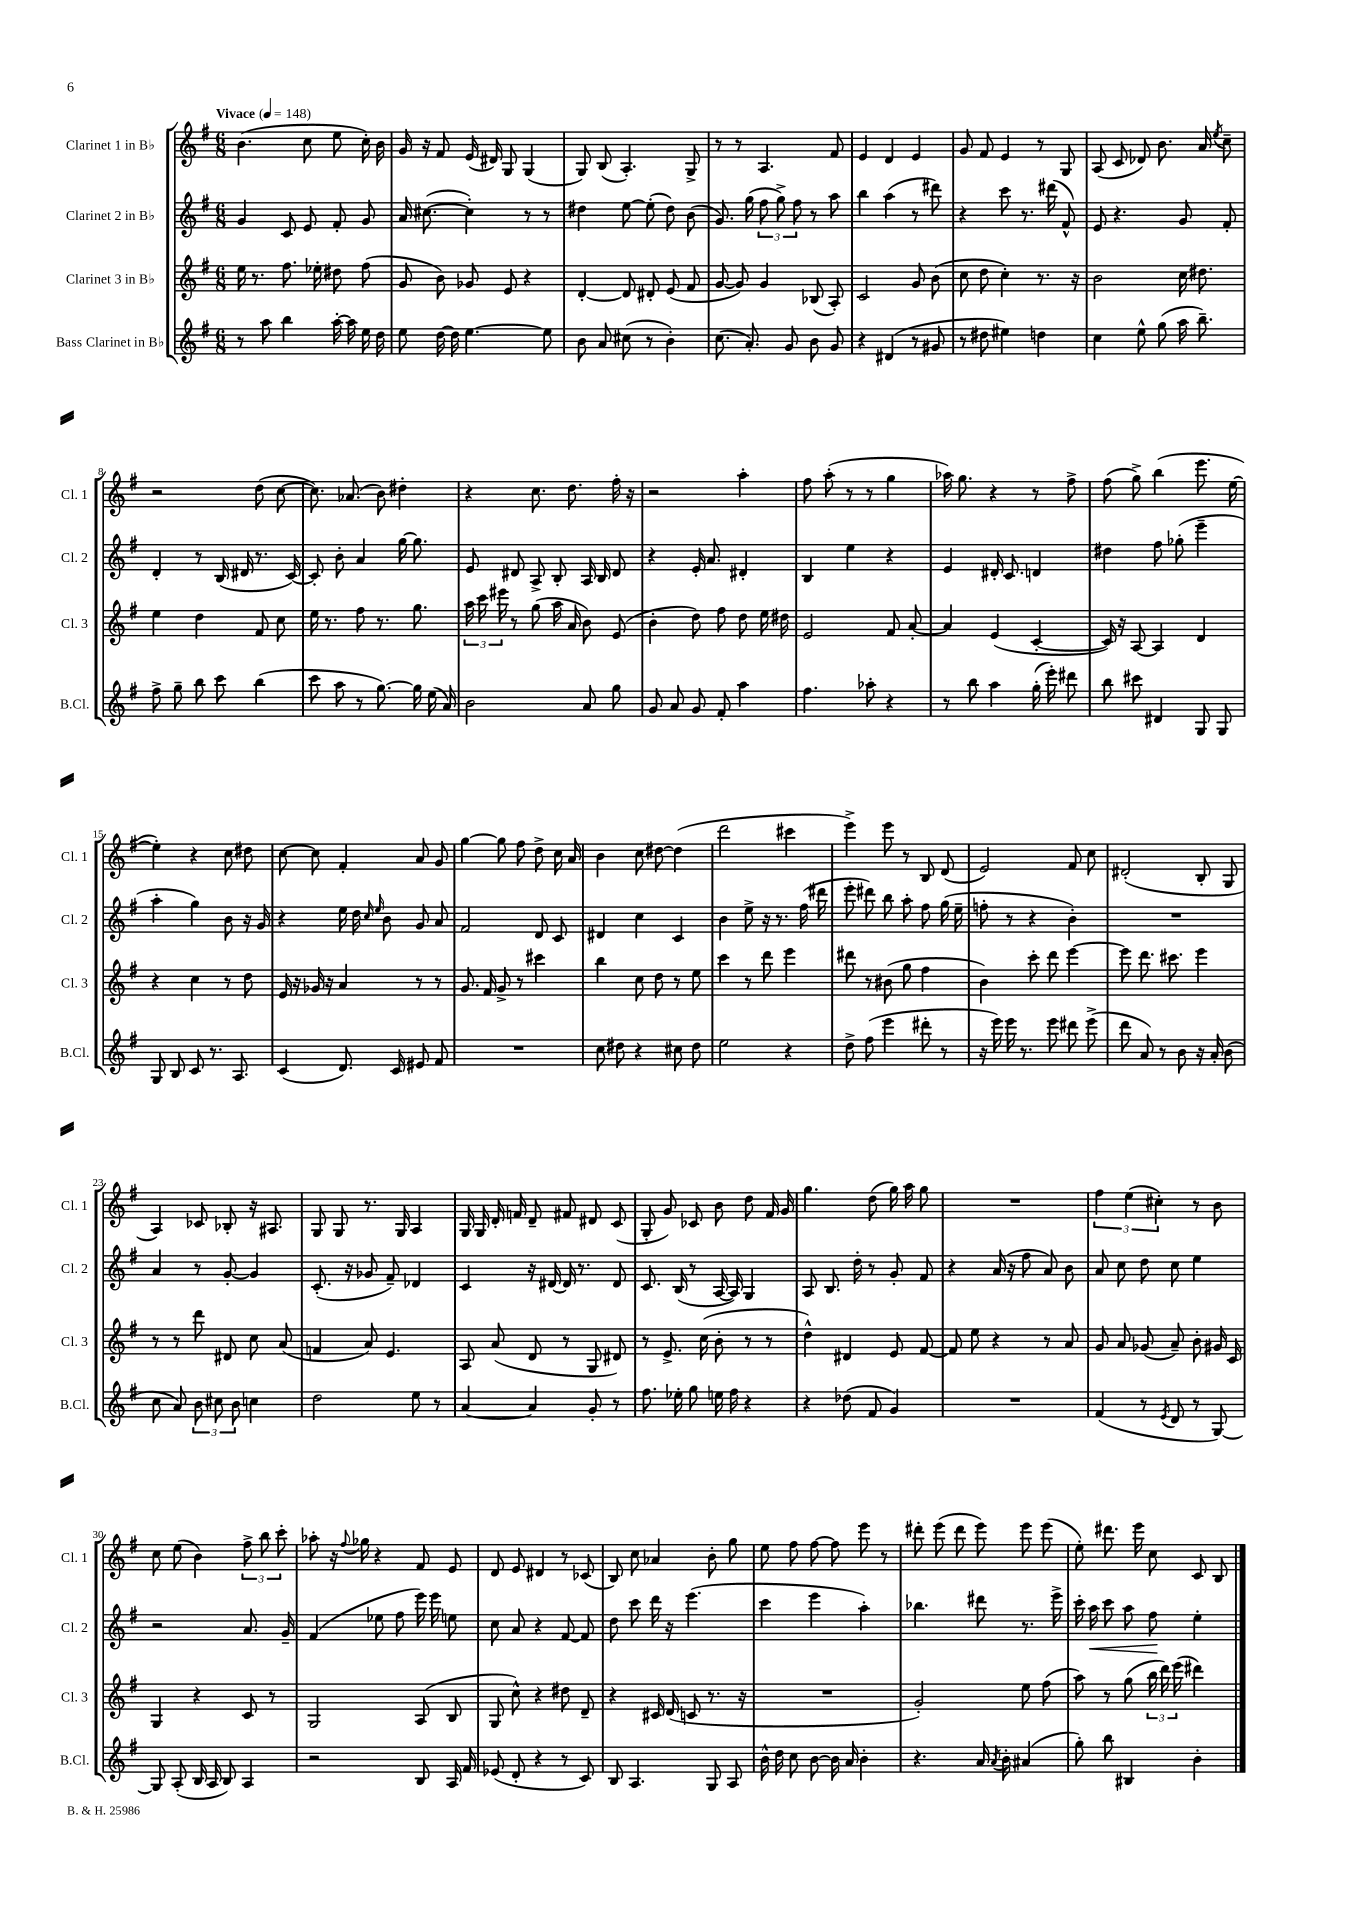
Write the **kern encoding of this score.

**kern	**kern	**kern	**kern
*staff4	*staff3	*staff2	*staff1
*clefG2	*clefG2	*clefG2	*clefG2
*k[f#]	*k[f#]	*k[f#]	*k[f#]
*M6/8	*M6/8	*M6/8	*M6/8
*MM148	*MM148	*MM148	*MM148
8r	16ee\	4g/	(4.b\
.	8.r	.	.
8aa\	.	.	.
4bb\	8.ff#\	8c/	.
.	.	8e/	8cc\
.	16ee-'\	.	.
[16aa'\	8dd#\	8f#'/	8ee\
16aa\]	.	.	.
16ee\	(8ff#\	8g/	16cc'\)
16dd\	.	.	16b\
=	=	=	=
8ee\	8g/	16a/	16g/
.	.	([8.cc#\	16r
[16dd\	8b\)	.	8f#/
16dd\]	.	.	.
[4.ee\	8g-/	4cc#'\])	(16e/
.	.	.	16d#/)
.	8e/	.	8G/
.	4r	8r	(4G/
8ee\]	.	8r	.
=	=	=	=
8b\	[4d'/	4dd#\	8G/)
8a/	.	.	(8B/
(8cc#\	8d/]	[8ee\	4.A'/)
8r	8d#'/	(8ee'\]	.
4b'\)	(8e/	8dd#\)	.
.	8f#/	(8b\	8G^/
=	=	=	=
(8.cc\	[8g/	8.g/)	8r
.	8g/])	.	8r
8.a'/)	.	(16gg\	.
.	4g/	12ff#\	4.A/
.	.	12gg^\)	.
8g/	.	.	.
.	.	12ff#\	.
8b\	(8B-/	8r	.
8g/	8A'/)	8aa\	8f#/
=	=	=	=
4r	2c/	4bb\	4e/
(4d#/	.	(4aa\	4d/
8r	8g/	8r	4e/
8g#/	(8b\	8ddd#\)	.
=	=	=	=
8r	8cc\	4r	8g/
8dd#\	8dd\	.	8f#/
4ee#\)	4cc'\)	8ccc\	4e/
.	.	8.r	.
4dd\	8.r	.	8r
.	.	(16ddd#\	.
.	.	8f#^^/)	8G/
.	16r	.	.
=	=	=	=
4cc\	2b\	8e/	(8A/
.	.	4.r	8c/
8ee^^\	.	.	8d-/)
(8gg\	.	.	8.b\
16aa\	16cc\	8g/	.
8.bb~\)	8.dd#\	.	16a/
.	.	.	8qee/
.	.	8f#'/	8cc~\
=	=	=	=
8ff#^\	4ee\	4d'/	2r
8gg~\	.	.	.
8bb\	4dd\	8r	.
8ccc\	.	(16B/	.
.	.	16d#/	.
(4bb\	8f#/	8.r	(8dd\
.	8cc\	.	[8cc\
.	.	[16c/)	.
=	=	=	=
8ccc\	16ee\	8c'/]	8.cc\])
.	8.r	.	.
8aa\	.	8b'\	.
.	.	.	(8.a-/
8r	8ff#\	4a/	.
[8.gg\)	8.r	.	8b\)
.	.	[16gg\	4dd#'\
16gg\]	8.gg\	8.gg\]	.
(16ee\	.	.	.
16a/)	.	.	.
=	=	=	=
2b\	24aa\	8e/	4r
.	24ccc\	.	.
.	24eee#\	.	.
.	8r	8d#/	.
.	(8gg\	8A^/	8.cc\
.	16aa\	8B'/	.
.	16a/	.	8.dd\
8a/	8b\)	16A/	.
.	.	16B/	.
8gg\	(8e/	8d#/	16ff#'\
.	.	.	16r
=	=	=	=
8g/	4b'\	4r	2r
8a/	.	.	.
8g/	8dd\)	16e'/	.
.	.	8.a/	.
8f#'/	8ff#\	.	.
4aa\	8dd\	4d#'/	4aa'\
.	16ee\	.	.
.	16dd#\	.	.
=	=	=	=
4.ff#\	2e/	4B/	8ff#\
.	.	.	(8aa'\
.	.	4ee\	8r
8aa-'\	.	.	8r
4r	8f#/	4r	4gg\
.	[8a'/	.	.
=	=	=	=
8r	4a/]	4e/	16aa-\)
.	.	.	8.gg\
8bb\	.	.	.
4aa\	(4e/	16d#'/	4r
.	.	8.c/	.
(16gg'\	[4c'/	4d/	8r
16eee'\)	.	.	.
8ddd#\	.	.	8ff#^\
=	=	=	=
8bb\	16c/])	4dd#\	(8ff#\
.	16r	.	.
8ccc#\	[8A/	.	8gg^\)
4d#/	4A/]	8ff#\	(4bb\
.	.	(8gg-'\	.
8G/	4d/	4eee~\	8.eee\
8G/	.	.	.
.	.	.	[16ee\
=	=	=	=
8G/	4r	4aa'\	4ee'\])
8B/	.	.	.
8c/	4cc\	4gg\)	4r
8.r	.	.	.
.	8r	8b\	8cc\
8.A/	.	.	.
.	8dd\	16r	8dd#\
.	.	16g/	.
=	=	=	=
(4c/	16e/	4r	[8cc\
.	16r	.	.
.	16g-/	.	8cc\]
.	16r	.	.
8.d/)	4a/	16ee\	4f#'/
.	.	16dd\	.
.	.	16qqcc/	.
.	.	16qqee/	.
.	.	8b\	.
16c/	.	.	.
8e#/	8r	8g/	8a/
8f#/	8r	8a/	8g/
=	=	=	=
2.r	8.g/	2f#/	[4gg\
.	16f#/	.	.
.	8g^/	.	8gg\]
.	8r	.	8ff#\
.	4ccc#\	8d/	8dd^\
.	.	8c/	16cc\
.	.	.	16a/
=	=	=	=
8cc\	4bb\	4d#/	4b\
8dd#\	.	.	.
4r	8cc\	4cc\	8cc\
.	8dd\	.	[8dd#\
8cc#\	8r	4c/	(4dd#\]
8dd#\	8ee\	.	.
=	=	=	=
2ee\	4ccc\	4b\	2ddd\
.	8r	8ee^\	.
.	8ddd\	16r	.
.	.	8.r	.
4r	4eee\	.	4ccc#\
.	.	(16ff#\	.
.	.	16ddd#\	.
=	=	=	=
8dd^\	8ddd#\	8eee'\	4eee^\)
(8ff#\	8r	8ddd#\)	.
4eee\	(8b#\	8bb\	8eee\
.	8gg\	8aa'\	8r
8ddd#'\	4ff#\	8ff#\	8B/
8r	.	(16gg\	(8d/
.	.	16ee~\	.
=	=	=	=
16r	4b\)	8ff'\	2e/)
16eee\)	.	.	.
16eee\	.	8r	.
8.r	.	.	.
.	8ccc'\	4r	.
8eee\	8ddd\	.	.
8ddd#\	[4eee\	4b'\)	8f#/
(8eee^\	.	.	8cc\
=	=	=	=
8ddd\	8eee\]	2.r	(2d#'/
8a/)	8.ddd\	.	.
8r	.	.	.
.	8.ccc#\	.	.
8b\	.	.	.
16r	4eee\	.	8B'/
16a'/	.	.	.
(8b\	.	.	8G/
=	=	=	=
8cc\	8r	4a/	4A/)
8a/)	8r	.	.
12b\	8ddd\	8r	8c-/
12cc#\	.	.	.
.	8d#/	[8g'/	8B-'/
12b\	.	.	.
4cc\	8cc\	4g/]	16r
.	.	.	8.A#/
.	(8a/	.	.
=	=	=	=
2dd\	4f/	(8.c'/	8G/
.	.	.	8G/
.	.	16r	.
.	8a/)	8g-/	8.r
.	4.e/	8f#~/)	.
.	.	.	16G/
8ee\	.	4d-/	4A/
8r	.	.	.
=	=	=	=
[4a/	8A/	4c/	16G/
.	.	.	16G/
.	(8a/	.	16d'/
.	.	.	16f/
4a/]	8d/	16r	8d~/
.	.	[16d#/	.
.	8r	16d#/]	8f#/
.	.	8.r	.
8g'/	8G/	.	8d#/
8r	8d#/)	8d#/	(8c/
=	=	=	=
8.ff#\	8r	8.c/	8G'/
.	8.e^/	.	8g/)
16ee-'\	.	(16B/	.
8gg\	.	8r	8c-/
.	(16cc\	.	.
16ee\	8b'\	[16A/	8b\
16ff#\	.	16A/])	.
4r	8r	4G/	8dd\
.	8r	.	16f#/
.	.	.	16g/
=	=	=	=
4r	4dd^^\)	8A/	4.gg\
.	.	8.B/	.
(8dd-\	4d#/	.	.
.	.	16dd'\	.
8f#/	.	8r	(8dd\
4g/)	8e/	8g'/	16gg\)
.	.	.	16aa\
.	[8f#/	8f#/	8gg\
=	=	=	=
2.r	8f#/]	4r	2.r
.	8ee\	.	.
.	4r	(16a/	.
.	.	16r	.
.	.	8ff#\	.
.	8r	8a/)	.
.	8a/	8b\	.
=	=	=	=
(4f#/	8g/	8a/	6ff#\
.	8a/	8cc\	.
.	.	.	(6ee\
8r	(8g-/	8dd\	.
.	.	.	6cc#'\)
8qe/	.	.	.
8d/	8a~/)	8cc\	.
8r	8b'\	4ee\	8r
[8G/)	16g#/	.	8b\
.	16c/	.	.
=	=	=	=
8G/]	4G/	2r	8cc\
(8A'/	.	.	(8ee\
16B/	4r	.	4b\)
16A/	.	.	.
8B/)	.	.	.
4A/	8c/	8.a/	12ff#^\
.	.	.	12bb\
.	8r	.	.
.	.	.	12ccc'\
.	.	16g~/	.
=	=	=	=
2r	2G/	(4f#/	8aa-'\
.	.	.	16r
.	.	.	8qqff#/
.	.	.	16gg-\
.	.	8ee-\	4r
.	.	8ff#\	.
8B/	(8A/	16eee\)	8f#/
.	.	16eee\	.
16A/	8B/	8ee\	8e/
16f#/	.	.	.
=	=	=	=
(8e-/	8G/	8cc\	8d/
8d'/	8cc^^\)	8a/	8e/
4r	4r	4r	4d#/
8r	8dd#\	[8f#/	8r
8c/)	8d~/	8f#/]	(8c-/
=	=	=	=
8B/	4r	8dd\	8B/)
4.A/	.	8ccc\	8cc\
.	16c#/	16ddd\	4a-/
.	(16d/	16r	.
.	8c/	(4.eee\	.
8G/	8.r	.	8b'\
8A/	.	.	8gg\
.	16r	.	.
=	=	=	=
16b^^\	2.r	4ccc\	8ee\
16dd\	.	.	.
8cc\	.	.	8ff#\
[8b\	.	4eee\	[8ff#\
16b\]	.	.	8ff#\]
16a/	.	.	.
4b'\	.	4aa'\)	8eee\
.	.	.	8r
=	=	=	=
4.r	2g'/)	4.bb-\	8ddd#'\
.	.	.	(8eee\
.	.	.	8ddd#\
16a/	.	8ddd#\	8eee\)
8qa/	.	.	.
16b'\	.	.	.
(4a#/	8ee\	8.r	8eee\
.	(8ff#\	.	(8eee\
.	.	16eee^\	.
=	=	=	=
8gg'\)	8aa\)	16ccc'\	8ee'\)
.	.	16aa\	.
8bb\	8r	8ccc\	8.ddd#\
4B#/	(8gg\	8aa\	.
.	.	.	16eee\
.	24bb\	8ff#\	8cc\
.	24ddd\)	.	.
.	(24eee\	.	.
4b'\	4ddd#\)	4ee'\	8c/
.	.	.	8B/
==	==	==	==
*-	*-	*-	*-
